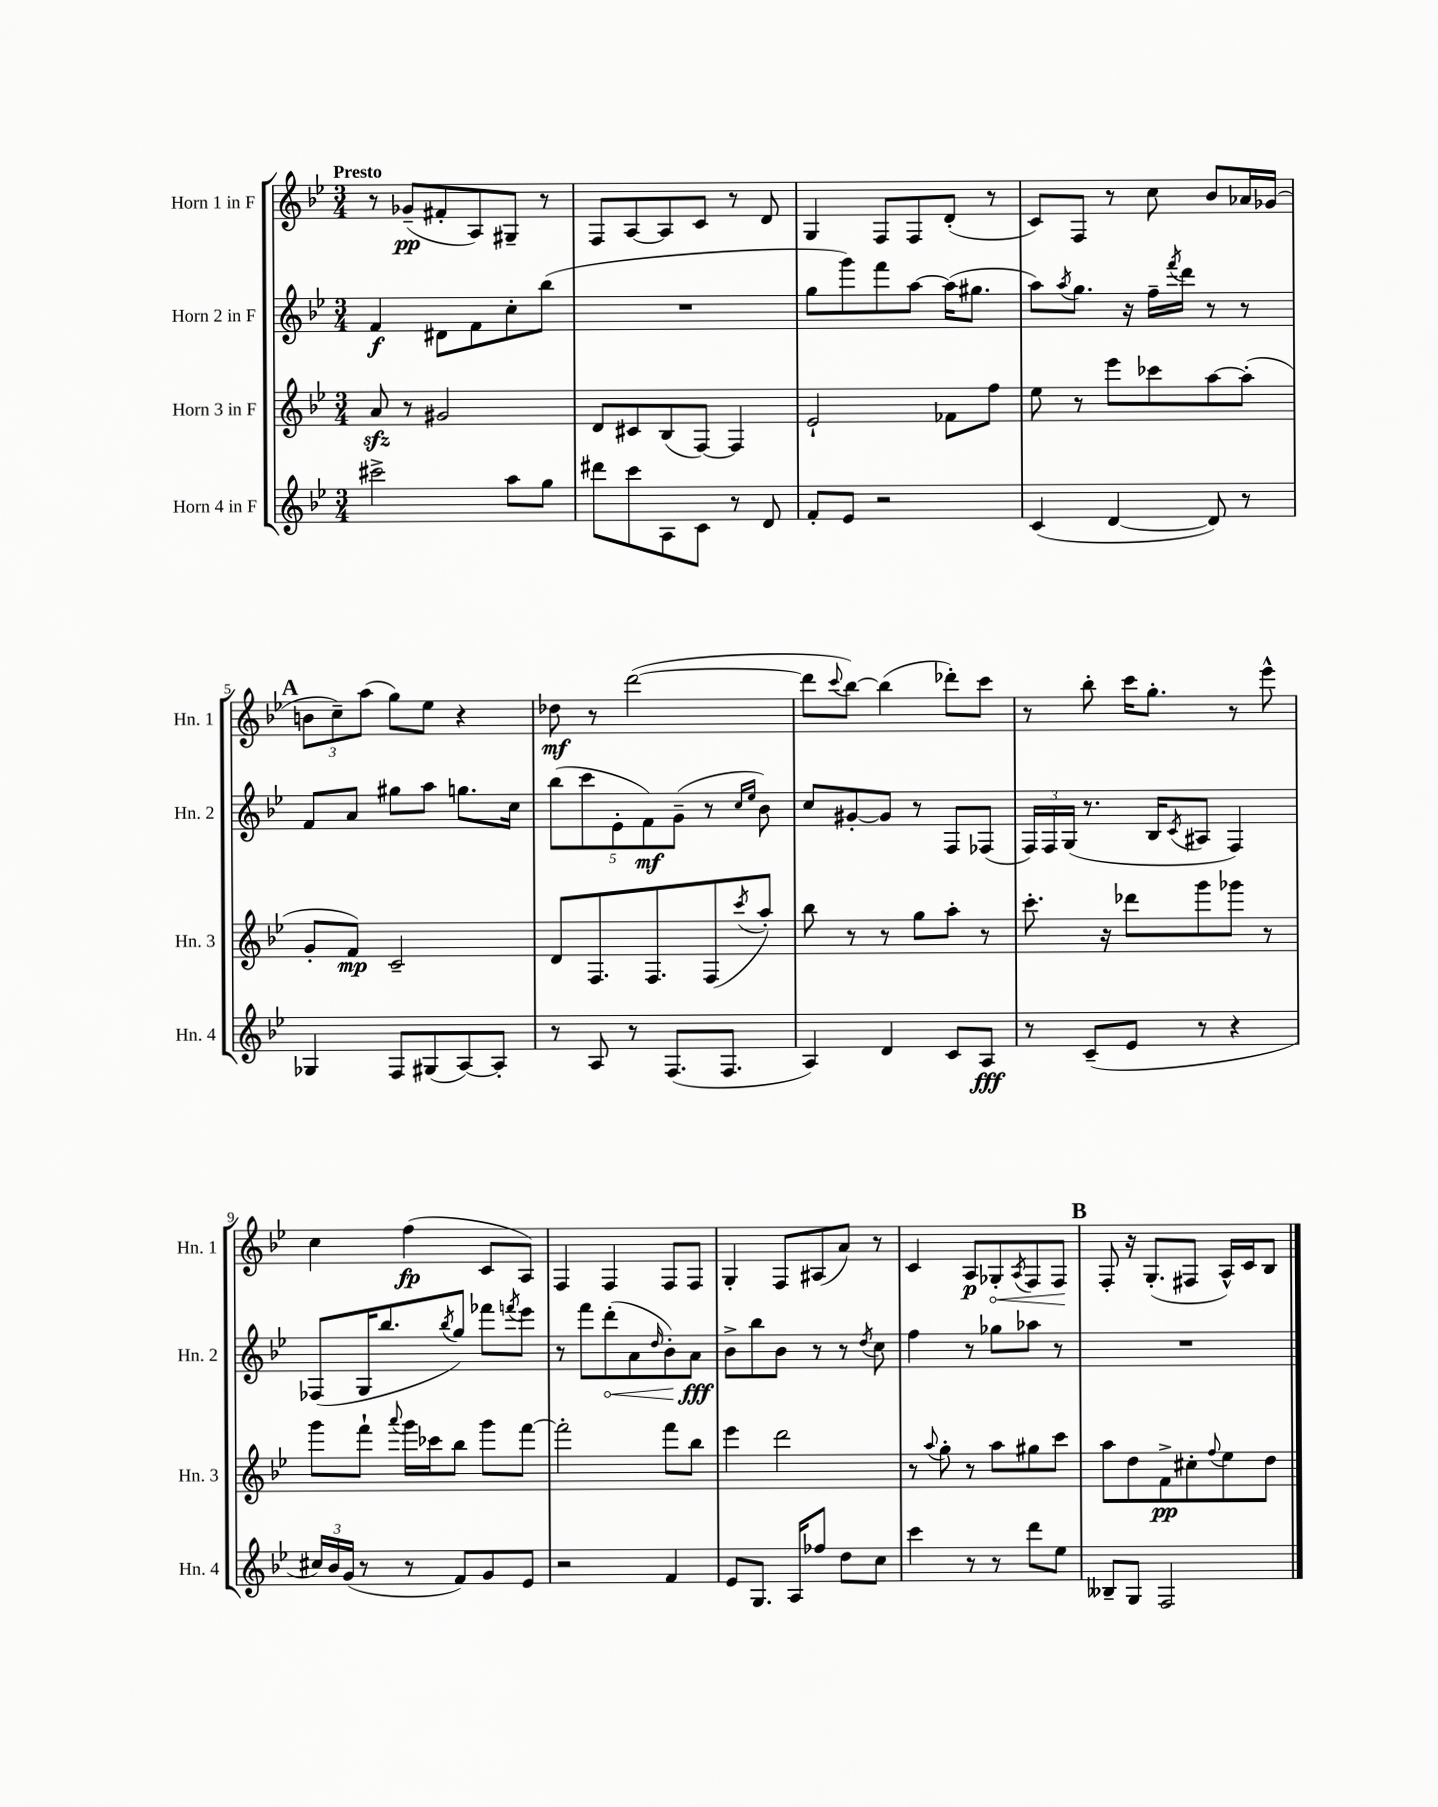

**kern	**kern	**kern	**kern
*staff4	*staff3	*staff2	*staff1
*clefG2	*clefG2	*clefG2	*clefG2
*k[b-e-]	*k[b-e-]	*k[b-e-]	*k[b-e-]
*M3/4	*M3/4	*M3/4	*M3/4
2ccc#^\	8a/	4f/	8r
.	8r	.	(8g-~/L
.	2g#/	8d#\L	8f#'/
.	.	8f\	8A/)
8aa\L	.	8cc'\	8G#~/J
8gg\J	.	(8bb-\J	8r
=	=	=	=
8ddd#\L	8d/L	2.r	8F/L
8ccc\	8c#/	.	[8A/
8A\	(8B-/	.	8A/]
8c\J	[8F/J)	.	8c/J
8r	4F/]	.	8r
8d/	.	.	8d/
=	=	=	=
8f'/L	2e-`/	8gg\L	4G/
8e-/J	.	8ggg\)	.
2r	.	8fff\	8F/L
.	.	[8aa\J	8F/
.	8f-\L	(16aa\]LK	(8d'/J
.	.	8.gg#\J	.
.	8ff\J	.	8r
=	=	=	=
(4c/	8ee-\	8aa\L)	8c/L)
.	.	8qaa/	.
.	8r	8.gg\J	8F/J
[4d/	8eee-\L	.	8r
.	.	16r	.
.	8ccc-\	16ff~\LL	8cc\
.	.	8qfff/	.
.	.	16ddd\JJ	.
8d/])	[8aa\	8r	8b-/L
8r	(8aa'\]J	8r	16a-/L
.	.	.	(16g-/JJ
=	=	=	=
4G-/	8g'/L	8f/L	12b\L
.	.	.	12cc~\)
.	8f/J)	8a/J	.
.	.	.	(12aa\J
8F/L	2c~/	8gg#\L	8gg\L)
(8G#/	.	8aa\J	8ee-\J
[8A/)	.	8.gg\L	4r
8A'/]J	.	.	.
.	.	16cc\Jk	.
=	=	=	=
8r	8d/L	(10bb-\L	8dd-\
.	.	10ccc\	.
8A/	8.F/	.	8r
.	.	10e-'\	.
8r	.	.	([2ddd\
.	.	10f\)	.
.	8.F/	.	.
(8.F/L	.	.	.
.	.	(10g~\J	.
.	(8F/	8r	.
8.F/J	.	.	.
.	.	16qqcc/LL	.
.	8qccc/	16qqee-/JJ	.
.	8aa'/J)	8b-\)	.
=	=	=	=
4A/)	8bb-\	8cc/L	8ddd\]L
.	.	.	8qqccc/
.	8r	[8g#'/	[8bb-\J)
4d/	8r	8g#/]J	(4bb-\]
.	8gg\L	8r	.
8c/L	8aa'\J	8F/L	8ddd-'\L)
8A/J	8r	(8F-/J	8ccc\J
=	=	=	=
8r	8.ccc'\	24F/LL)	8r
.	.	24F/	.
.	.	(24G/JJ	.
(8c~/L	.	8.r	8bb-'\
.	16r	.	.
8e-/J	8ddd-\L	.	16ccc\LK
.	.	16B-/LK	8.gg'\J
.	.	8qc/	.
8r	8ggg\	8A#/J	.
4r	8ggg-\J	4F/)	8r
.	8r	.	8eee-^^\
=	=	=	=
24cc#/LL)	8ggg\L	(8F-/L	4cc\
24b-/	.	.	.
(24g/JJ	.	.	.
8r	8fff`\J	16G/K	.
.	.	8.bb-/	.
.	8qqaaa/	.	.
8r	16ggg\LL	.	(4ff\
.	16ccc-\J	.	.
.	.	8qbb-/	.
8f/L)	8bb-\J	8gg/J)	.
8g/	8ggg\L	8fff-\L	8c/L
.	.	8qfff/	.
8e-/J	[8fff\J	8eee-\J	8A/J)
=	=	=	=
2r	2fff'\]	8r	4F/
.	.	8fff\L	.
.	.	(8ddd'\	4F/
.	.	8a\	.
.	.	16qqdd/	.
4f/	8fff\L	8b-'\)	8F/L
.	8bb-\J	8a\J	8F/J
=	=	=	=
8e-/L	4eee-\	8b-^\L	4G'/
8.G/J	.	8bb-\	.
.	2ddd\	8b-\J	8F/L
16A/LK	.	.	.
8ff-/J	.	8r	(8A#/
8dd\L	.	8r	8a/J)
.	.	8qdd/	.
8cc\J	.	8cc\	8r
=	=	=	=
4ccc\	8r	4ff\	4c/
.	8qqaa/	.	.
.	8gg'\	.	.
8r	8r	8r	8A/L
8r	8aa\L	8gg-\L	8G-'/
.	.	.	8qA/
8ddd\L	8gg#\	8aa-\J	8F/
8ee-\J	8ccc\J	8r	8F/J
=	=	=	=
8B--~/L	8aa\L	2.r	8F'/
8G/J	8dd\	.	16r
.	.	.	(8.G'/L
2F/	8f^\	.	.
.	8cc#'\	.	8F#/J
.	8qqff/	.	.
.	8ee-\	.	16A^^/LL)
.	.	.	16c/J
.	8dd\J	.	8B-/J
==	==	==	==
*-	*-	*-	*-
